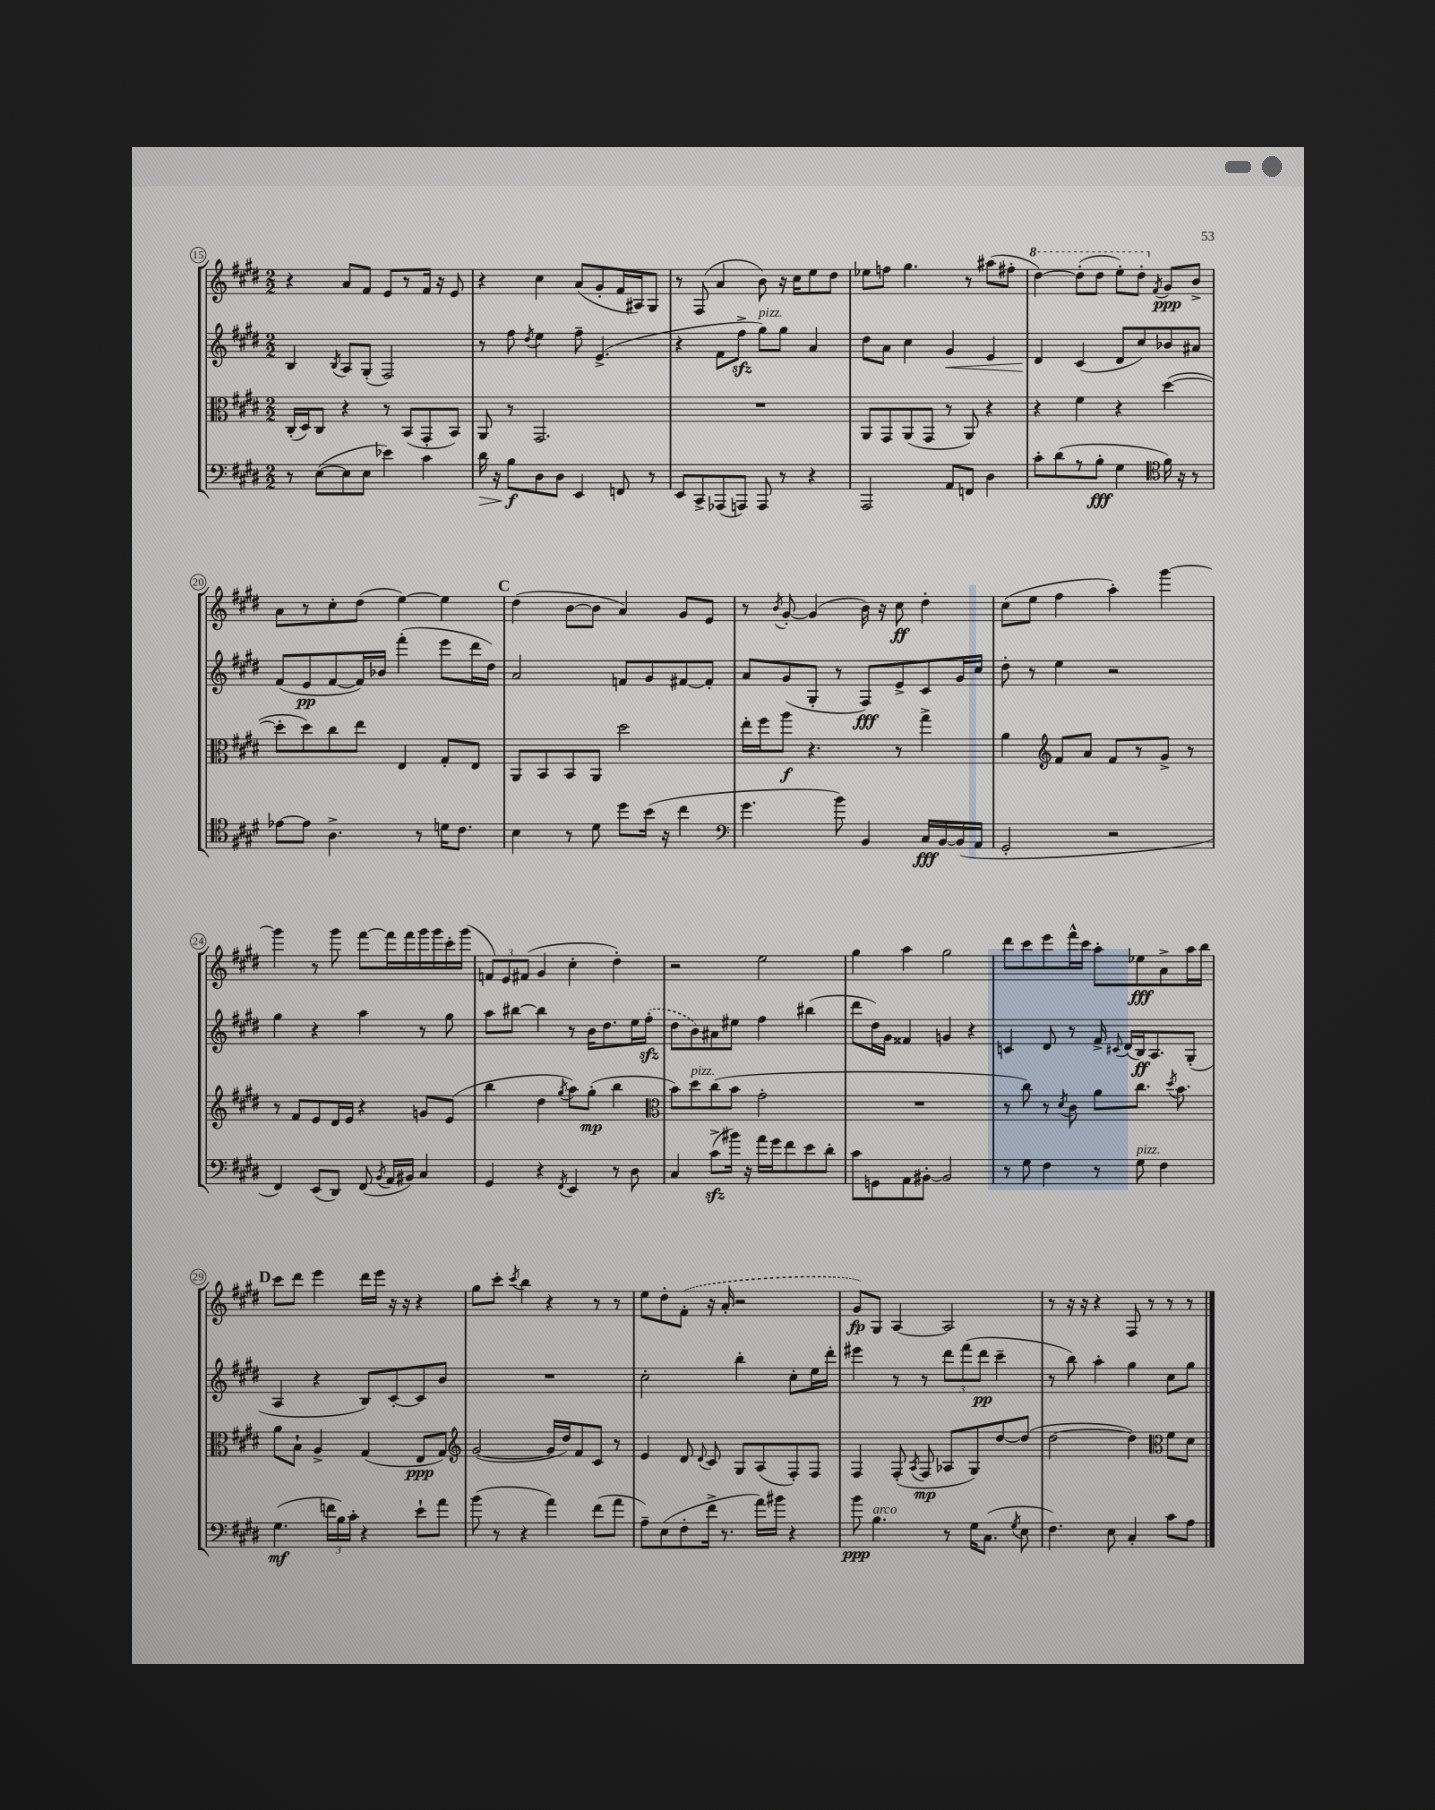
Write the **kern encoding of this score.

**kern	**kern	**kern	**kern
*staff4	*staff3	*staff2	*staff1
*clefF4	*clefC3	*clefG2	*clefG2
*k[f#c#g#d#]	*k[f#c#g#d#]	*k[f#c#g#d#]	*k[f#c#g#d#]
*M2/2	*M2/2	*M2/2	*M2/2
8r	(16C#'	4B	4r
.	16D#)	.	.
([8E	8C#	.	.
.	.	8qB	.
8E]	4r	8A	8a
8E	.	(8G#'	8f#
4e-)	8r	2F#)	8e
.	(8BB	.	8r
4c#	8GG#'	.	16f#
.	.	.	16r
.	8BB)	.	8e
=	=	=	=
16d#	8AA	8r	4r
16r	.	.	.
8B	8r	8ff#	.
.	.	8qdd#	.
8D#	2.GG#	4ee	4cc#
8D#	.	.	.
4EE	.	8ff#~	(8a
.	.	(4.e^	8g#'
8FF	.	.	16f#
.	.	.	16A#)
8r	.	.	8G#
=	=	=	=
8EE	1r	4r	8r
8CC#^	.	.	(8F#
(8AAA-	.	8f#	4a
8AAA)	.	8ff#^	.
8AAA	.	8gg#)	8b)
8r	.	8gg#	16r
.	.	.	16cc#
4r	.	4a	8ee
.	.	.	8dd#
=	=	=	=
2AAA	8AA	8dd#	8ee-
.	8GG#	8a	8ff
.	(8AA	4cc#	4.gg#
.	8GG#	.	.
8AA	8r	4g#	.
8FF	8AA)	.	8r
4D#	4r	4e	(8aa#
.	.	.	8ff#'
=	=	=	=
8c#'	4r	4d#	[4ddd#)
(8d#	.	.	.
8r	4f#	(4c#	(8ddd#']
8B'	.	.	8ddd#
4G#	4r	8d#	8eee')
.	.	8cc#)	8ddd#'
*clefC4	*	*	*
.	.	.	8qf#
16f#)	([4dd#	8b-	8g#
16r	.	.	.
8r	.	8a#	8b^
=	=	=	=
[8e-	8dd#']	(8f#	8a
8e-]	8dd#)	8e	8r
4.A^	8cc#	[8f#	8cc#'
.	8ee	16f#])	(8dd#
.	.	16b-	.
.	4E	(4fff#'	[4ee)
8r	.	.	.
16d	8G#'	8eee	4ee]
8.c#	.	.	.
.	8E	16ddd#	.
.	.	16dd#)	.
=	=	=	=
4B	8AA	2a	(4dd#
.	8BB	.	.
8r	8BB	.	[8b
8d#	8AA	.	8b]
8dd#	2dd#	8f	4a)
(16b	.	8g#	.
16r	.	.	.
4cc#	.	[8f#	8g#
.	.	8f#']	8e
=	=	=	=
*clefF4	*	*	*
4.g#	16ee'	8a	8r
.	16ff#	.	.
.	.	.	8qb
.	8aa	(8g#	[8g#'
.	4.r	8G#'	(4g#]
8b)	.	8r	.
4BB	.	8F#)	16b)
.	.	.	16r
.	8r	8e^	8cc#
16C#	4gg#^	8c#	4dd#'
[16BB	.	.	.
(16BB]	.	16g#	.
16AA	.	16cc#	.
=	=	=	=
2GG#'	4a	8dd#'	(8cc#
.	.	8r	8ee
*	*clefG2	*	*
.	8f#	4ee	4ff#
.	8a	.	.
2r	8f#	2r	4aa')
.	8r	.	.
.	8g#^	.	[4ggg#
.	8r	.	.
=	=	=	=
4FF#)	8r	4gg#	4ggg#]
.	8f#	.	.
(8EE	8e	4r	8r
8DD#)	16d#	.	8ggg#
.	16e	.	.
(8FF#	4r	4aa	[8fff#
8qBB	.	.	.
16AA	.	.	16fff#]
16BB#)	.	.	16fff#
4C#	8g	8r	16ggg#
.	.	.	16ggg#
.	(8e	8gg#	16ccc#'
.	.	.	(16ggg#
=	=	=	=
4GG#	4bb	8aa	12f)
.	.	.	12e
.	.	[8bb#	.
.	.	.	(12f#
4r	4dd#	4bb#]	4g#
8qFF#	8qgg#	.	.
4EE	8aa)	8r	4cc#'
.	(8gg#'	16b	.
.	.	8.dd#	.
8r	4bb	.	4dd#')
8D#	.	16ee	.
.	.	(16ff#'	.
=	=	=	=
*	*clefC3	*	*
4C#	8b)	8dd#	2r
.	8dd#	8b)	.
(8c#^	(8cc#	8a#	.
16b#)	8b	8ee#	.
16r	.	.	.
16a	2g#'	4ff#	2ee
16g#	.	.	.
8f#	.	.	.
8e	.	(4bb#	.
8d#'	.	.	.
=	=	=	=
8c#	1r	8ddd#	4gg#
8GG	.	16dd#)	.
.	.	16g#	.
8AA	.	4f##	4aa
[8BB#'	.	.	.
2BB#]	.	4g	2gg#
.	.	4r	.
=	=	=	=
8r	8r	4c	8ddd#
8G#	8cc#)	.	8ccc#
4F#	8r	8d#	8eee
.	8qd#	.	.
.	8c#	8r	16fff#^^
.	.	.	16ccc#
8r	8a	16f#^	8aa'
.	.	8qqc#	.
.	.	(16d#	.
8G#	8.cc#	16B)	8ee-
.	.	8.A	.
4F#	.	.	8a^
.	8qdd#	.	.
.	8.b	.	.
.	.	(8G#'	16aa
.	.	.	16bb
=	=	=	=
(4.G#	8a	4A	8ccc#
.	8B`	.	8ddd#
.	4A^	4r	4eee
24f	.	.	.
24B)	.	.	.
24c#'	.	.	.
4r	(4G#	8B)	16ddd#
.	.	.	16eee
.	.	[8c#'	16r
.	.	.	16r
8e`	8E	8c#]	4r
8a	8G#)	8b	.
=	=	=	=
*	*clefG2	*	*
(8b	([2g#	1r	8gg#
8r	.	.	8ccc#'
.	.	.	8qccc#
4r	.	.	4bb
4a)	16g#]	.	4r
.	16dd#)	.	.
.	8f#	.	.
(8f#	8c#	.	8r
8a	8r	.	8r
=	=	=	=
8A~)	4e	2cc#'	8ee
(8E	.	.	8dd#'
8F#'	8d#	.	(8f#'
.	8qqd#	.	.
16f#^	8c#	.	16r
8.r	.	.	16a'
.	8G#	4bb'	2r
16a)	(8A	.	.
16b#	.	.	.
4r	8F#')	8cc#'	.
.	8F#	16ee	.
.	.	16ddd#'	.
=	=	=	=
8b	4F#	4eee#	8g#)
4.B	.	.	8G#
.	(8F#'	8r	[4A
.	8qA	.	.
.	8F#	8r	.
8r	8A-	12ddd#	2A]
.	.	(12fff#	.
16G#	8G#)	.	.
.	.	12ddd#	.
(8.C#	.	.	.
.	[8dd#	4ccc#~	.
8qG#	.	.	.
8E	(8dd#]	.	.
=	=	=	=
4.F#)	[2dd#	8r	8r
.	.	8bb)	16r
.	.	.	16r
.	.	4aa'	4r
8E	.	.	.
4C#'	4dd#])	4gg#	8F#
.	.	.	8r
*	*clefC3	*	*
8c#	8f#	8cc#	8r
8A	8d#	8gg#	8r
==	==	==	==
*-	*-	*-	*-
